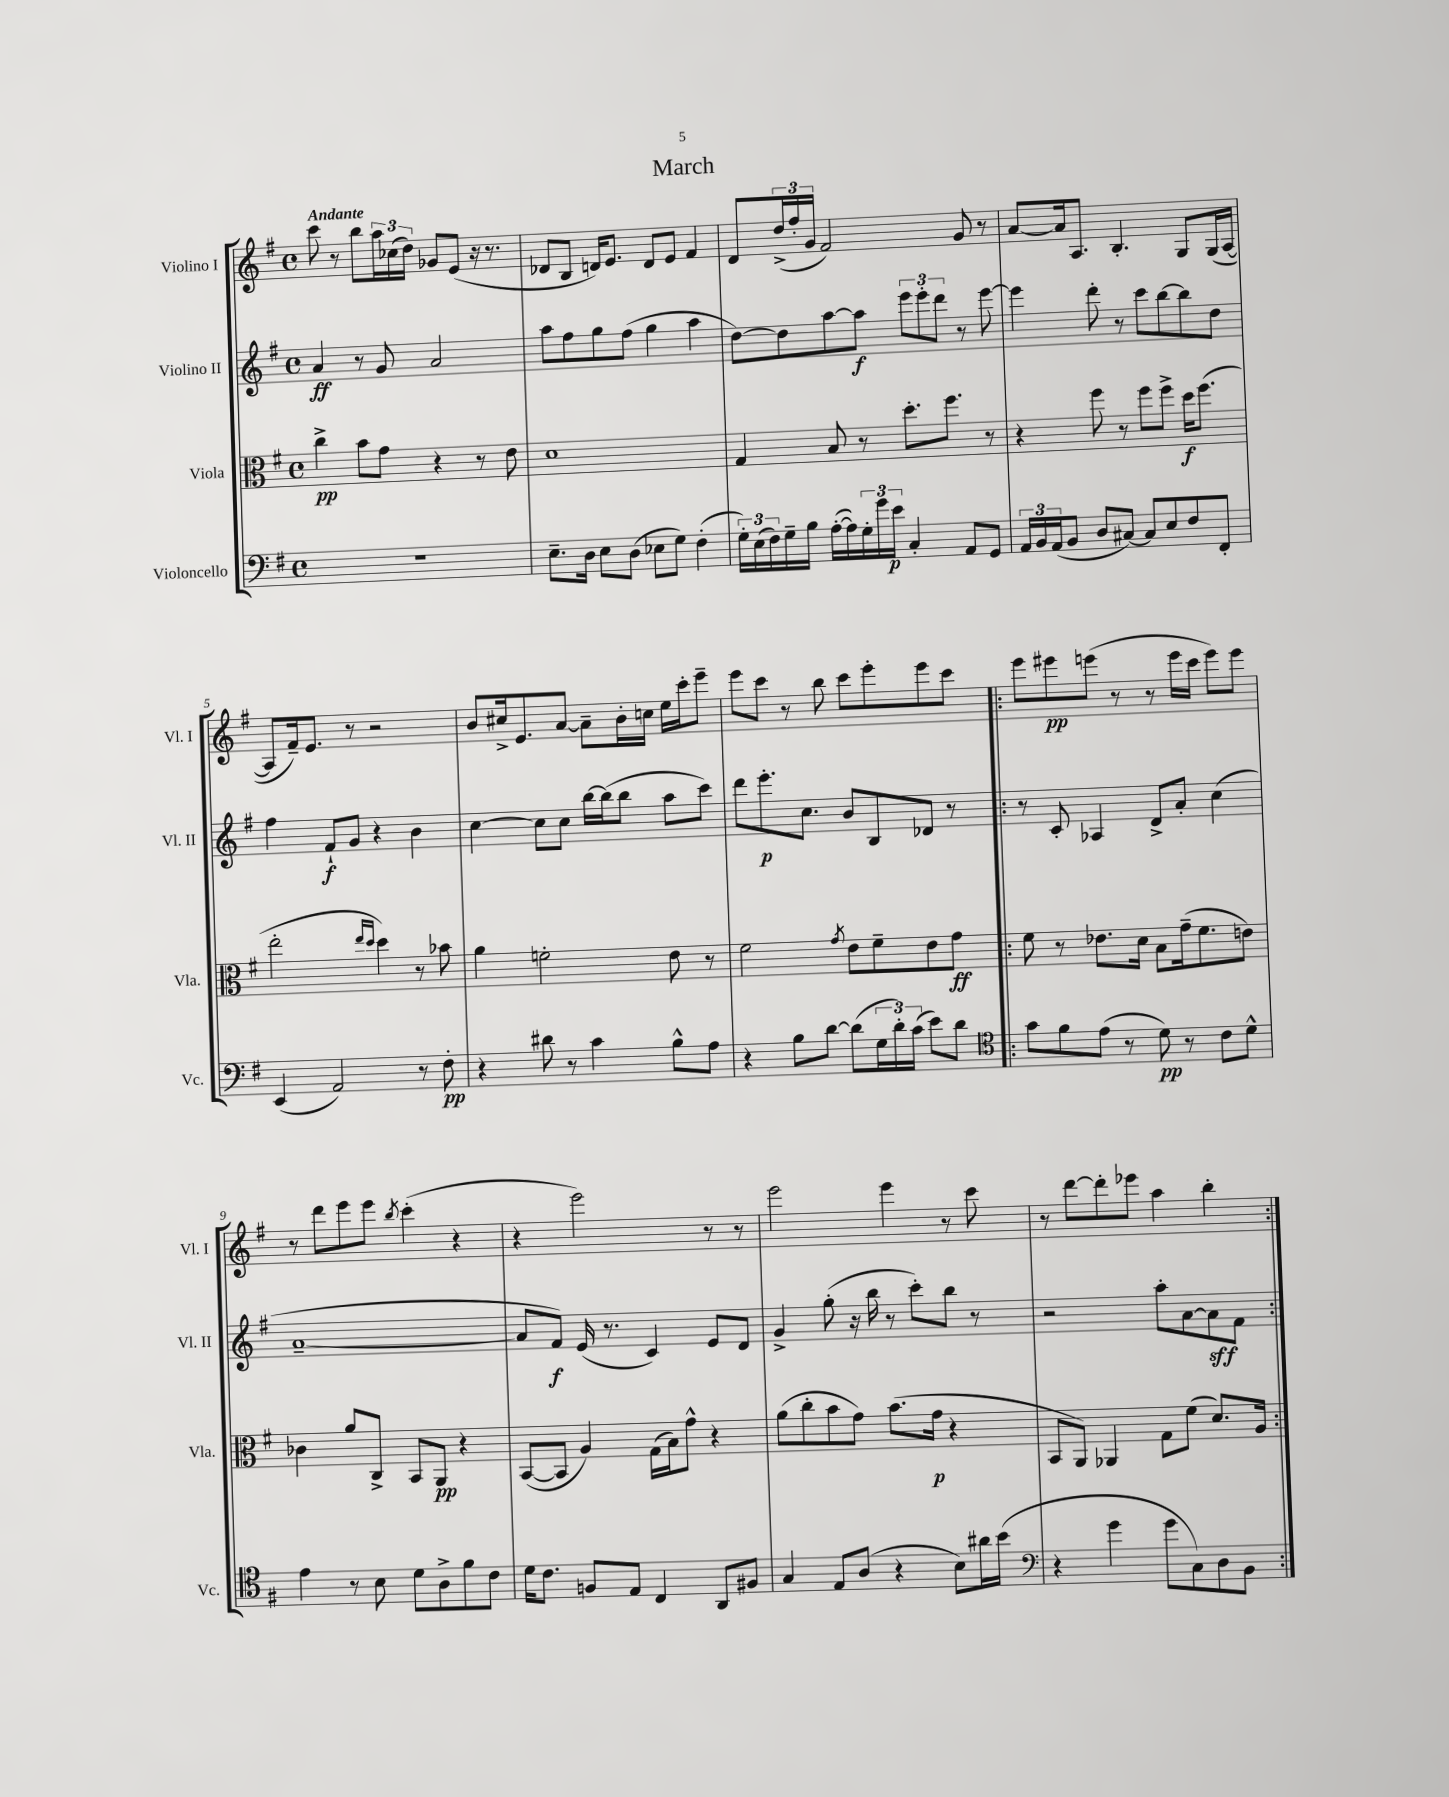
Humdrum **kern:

**kern	**kern	**kern	**kern
*staff4	*staff3	*staff2	*staff1
*clefF4	*clefC3	*clefG2	*clefG2
*k[f#]	*k[f#]	*k[f#]	*k[f#]
*M4/4	*M4/4	*M4/4	*M4/4
*met(c)	*met(c)	*met(c)	*met(c)
1r	4cc^	4a	8ccc
.	.	.	8r
.	8b	8r	8bb
.	8g	8g	24aa
.	.	.	(24cc-
.	.	.	24dd)
.	4r	2a	8g-
.	.	.	(8e
.	8r	.	16r
.	.	.	8.r
.	8e	.	.
=	=	=	=
8.E~	1d	8aa	8d-
.	.	8ff#	8B
16D	.	.	.
8E	.	8gg	16d)
.	.	.	8.e
(8D	.	(8ff#	.
8E-	.	4gg	8d
8G)	.	.	8e
(4F#'	.	4aa	4f#
=	=	=	=
24G')	4G	[8dd)	8d
(24E	.	.	.
24F#)	.	.	.
16G~	.	8dd]	(24dd^
.	.	.	24ff#'
16B	.	.	.
.	.	.	24g
([16A'	8B	[8aa	2f#)
16A])	.	.	.
24G'	8r	8aa]	.
24g	.	.	.
24e	.	.	.
4C'	8.dd'	12eee	.
.	.	12eee'	.
.	.	12ddd	.
.	8.ff#	.	.
8AA	.	8r	8g
8GG	8r	[8eee	8r
=	=	=	=
24AA	4r	4eee]	[8a
24BB	.	.	.
(24AA	.	.	.
8BB	.	.	16a]
.	.	.	8.A
8D	8ff#	8ddd'	.
[8C#)	8r	8r	4.B'
8C#]	8ff#	8ccc	.
8E	8ff#^	[8bb	.
8F#	16dd	8bb]	8G
.	(8.ff#	.	.
8FF#'	.	8dd	(16G
.	.	.	[16A
=	=	=	=
(4EE	2ee'	4ff#	8A]
.	.	.	16f#~)
.	.	.	8.e
2AA)	.	8f#`	.
.	.	8g	8r
.	16qqee	.	.
.	16qqdd	.	.
.	4dd)	4r	2r
8r	8r	4b	.
8F#'	8b-	.	.
=	=	=	=
4r	4a	[4cc	8b
.	.	.	16cc#^
.	.	.	8.e
8d#	2f'	8cc]	.
8r	.	8cc	[8a
4c	.	[16bb	8a~]
.	.	(16bb]	.
.	.	8bb	16b'
.	.	.	16cc
8B^^	8e	8aa	16ee
.	.	.	16ccc'
8A	8r	8ccc)	8eee~
=	=	=	=
4r	2f#	8ddd	8eee
.	.	8.eee'	8ccc
8B	.	.	8r
.	.	8.cc	.
[8d	.	.	8bb
.	8qg	.	.
(8d]	8e	8b	8ccc
24G	8f#~	8B	8eee'
24d')	.	.	.
(24c	.	.	.
8e)	8e	8d-	8eee
8d	8g	8r	8ccc
=!|:	=!|:	=!|:	=!|:
*clefC4	*	*	*
8g	8f#	8r	8eee
8f#	8r	8c'	8eee#
(8e	8.e-	4A-	(8eee
8r	.	.	8r
.	16d	.	.
8d)	8B	8d^	8r
8r	(16g~	8a'	16eee
.	8.f#	.	16ccc
8c	.	(4cc	8eee)
8d^^	8e)	.	8eee
=	=	=	=
4e	4c-	[1a~	8r
.	.	.	8ddd
8r	8a	.	8eee
8B	8C^	.	8eee
.	.	.	8qbb
8d	8BB	.	(4ccc'
8A^	8AA	.	.
8f#	4r	.	4r
8c	.	.	.
=	=	=	=
16d	([8BB	8a]	4r
8.c	.	.	.
.	8BB]	8f#)	.
8F	4A)	(16e	2eee)
.	.	8.r	.
8E	.	.	.
4C	(16G	4c)	.
.	16B)	.	.
.	8g^^	.	.
8AA	4r	8e	8r
8F#	.	8d	8r
=	=	=	=
4G	(8a	4g^	2eee
.	8cc'	.	.
8E	8b	(8gg'	.
(8A	8g)	16r	.
.	.	16bb	.
4r	(8.b	8r	4eee
.	.	8ccc')	.
.	16g	.	.
8B)	4r	8bb	8r
16a#	.	8r	8ccc
(16b	.	.	.
=	=	=	=
*clefF4	*	*	*
4r	8BB	2r	8r
.	8AA)	.	[8ddd
4g	4AA-	.	8ddd']
.	.	.	8eee-
8g	8G	8aa'	4aa
8C)	(8f#	[8a	.
8D	8.d)	8a]	4bb'
8BB	.	8f#	.
.	16A	.	.
==:|!	==:|!	==:|!	==:|!
*-	*-	*-	*-
